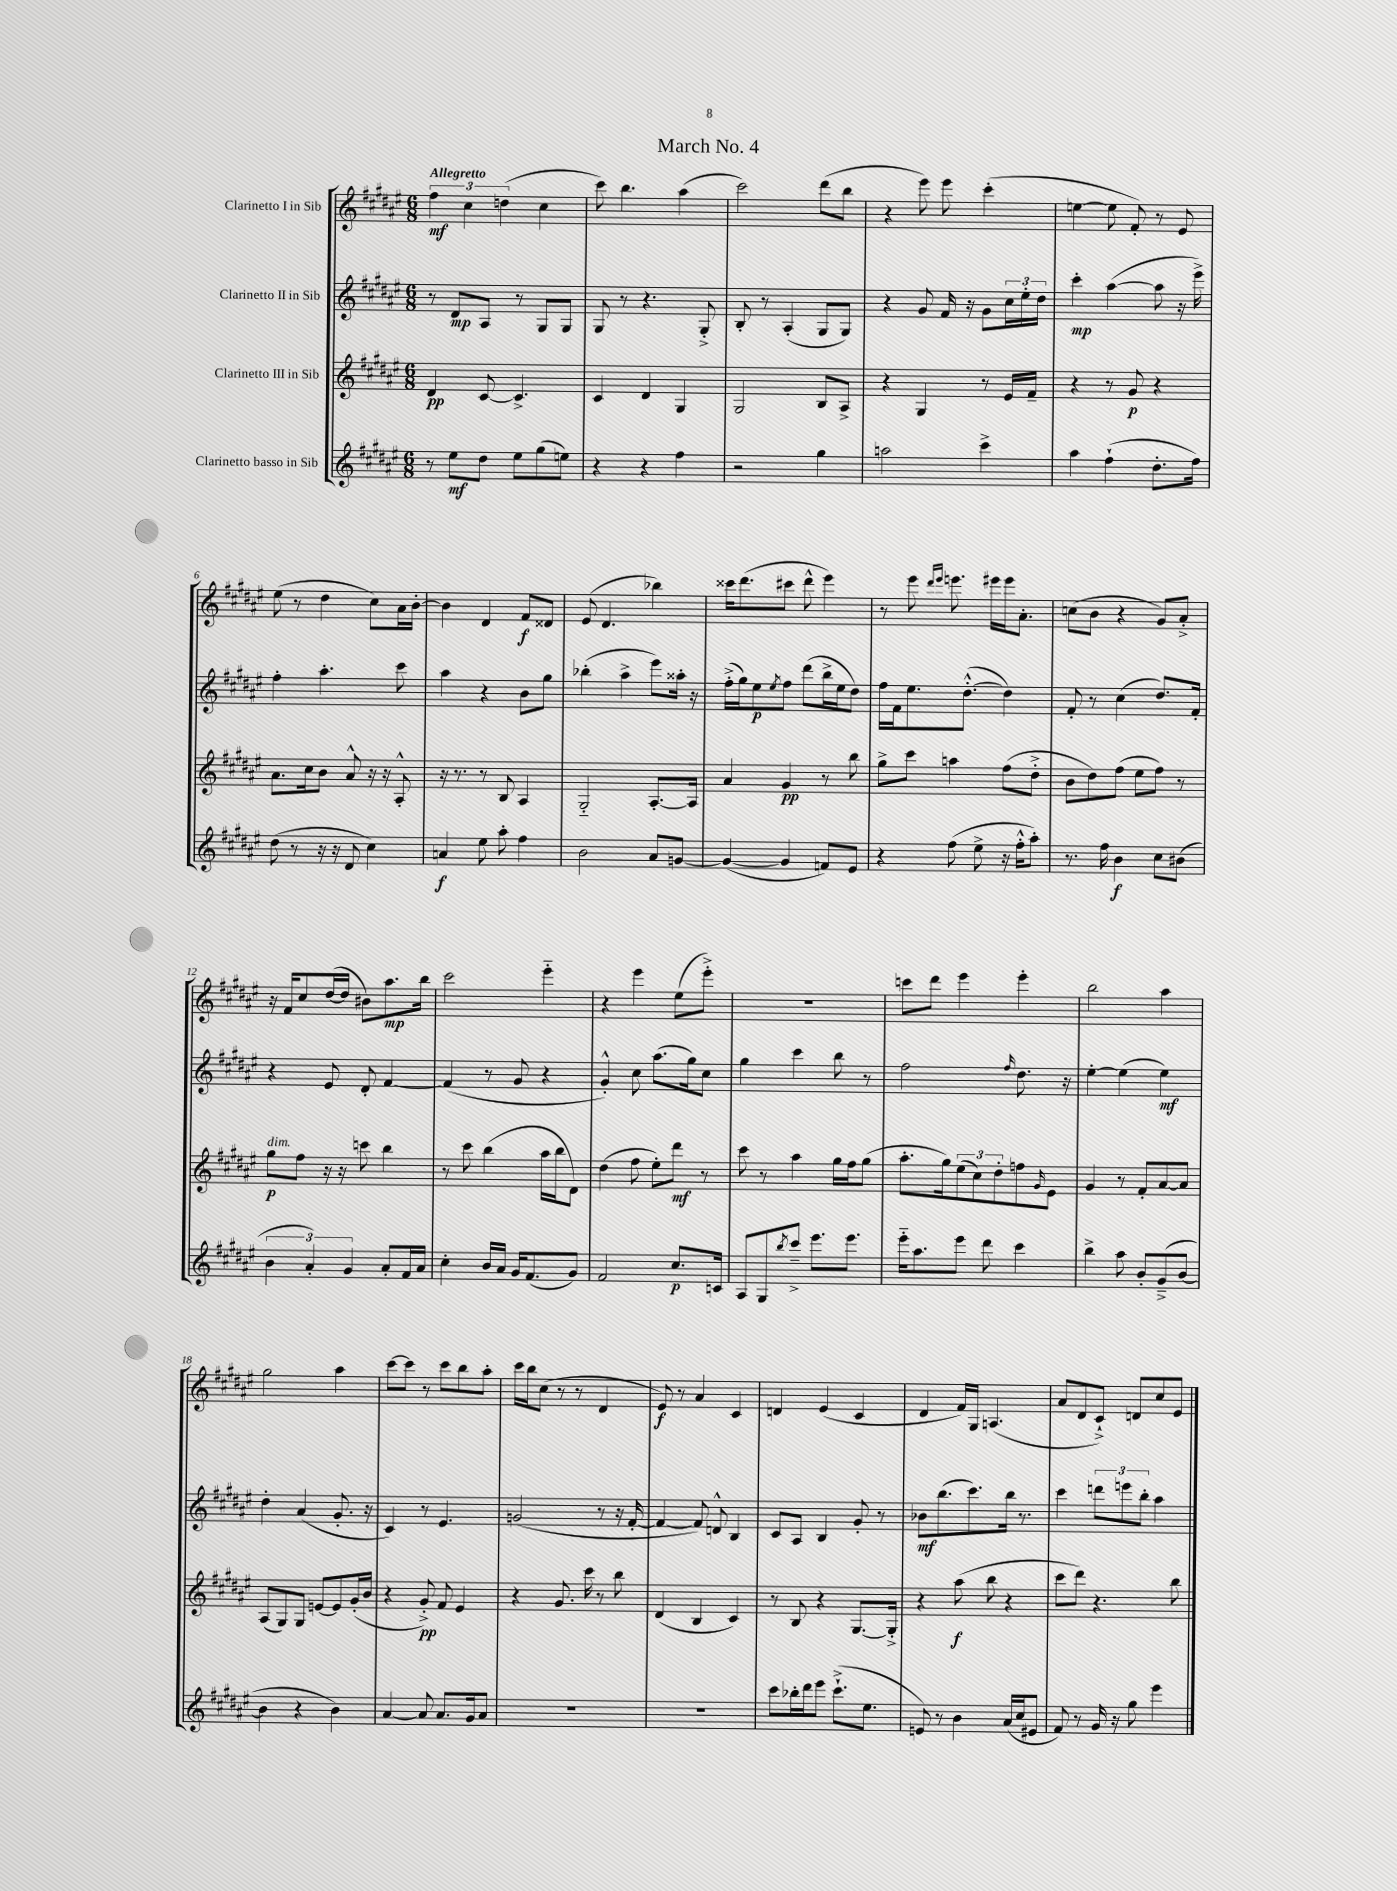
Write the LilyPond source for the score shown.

\header { title = "March No. 4" }
<<
\new StaffGroup <<
\new Staff = "s0" \with { instrumentName = "Clarinetto I in Sib" } {
    \clef treble \key fis \major \numericTimeSignature \time 6/8 \tempo "Allegretto"
    \tuplet 3/2 { fis''4\mf cis''4 d''4( } cis''4 |
    cis'''8) b''4. ais''4( |
    cis'''2) dis'''8( b''8 |
    r4 eis'''8) eis'''8 cis'''4-.( |
    e''4~ e''8 fis'8-.) r8 eis'8 |
    eis''8( r8 dis''4 cis''8) ais'16 b'16~-. |
    b'4 dis'4 fis'8\f disis'8 |
    eis'8( dis'4. bes''4) |
    cisis'''16 dis'''8.( cis'''8 dis'''8-^ eis'''4) |
    r8 eis'''8 \grace { dis'''16 eis'''16 } e'''8. eis'''16 eis'''16 ais'8.-. |
    c''8( b'8 r4 gis'8) ais'8-.-> |
    r16 fis'16 cis''8 dis''16~( dis''16 bis'8) ais''8.\mp b''16 |
    cis'''2 eis'''4-_ |
    r4 eis'''4 eis''8( eis'''8-.->) |
    R2. |
    c'''8 dis'''8 eis'''4 eis'''4-. |
    b''2 ais''4 |
    gis''2 ais''4 |
    cis'''8~ cis'''8 r8 cis'''8 b''8 ais''8-. |
    cis'''16 b''16 cis''8( r8 r8 dis'4 |
    eis'8\f) r8 ais'4 cis'4 |
    d'4 eis'4( cis'4 |
    dis'4 fis'16) gis16 a4.( |
    ais'8 dis'8 cis'8-!->) d'8 cis''8 eis'8 \bar "|." |
}
\new Staff = "s1" \with { instrumentName = "Clarinetto II in Sib" } {
    \clef treble \key fis \major \numericTimeSignature \time 6/8
    r8 dis'8\mp ais8 r8 gis8 gis8 |
    gis8 r8 r4. gis8-.-> |
    b8-. r8 ais4-.( gis8 gis8) |
    r4 gis'8 fis'16 r16 gis'8 \tuplet 3/2 { cis''16 eis''16-. dis''16 } |
    cis'''4-.\mp ais''4~( ais''8 r16 eis'''16->) |
    fis''4-. ais''4.-. cis'''8 |
    ais''4 r4 b'8 gis''8 |
    bes''4-.( ais''4-> eis'''8) aisis''16-. r16 |
    fis''16-.->( gis''16) eis''8\p \acciaccatura { eis''8 } fis''8 dis'''8( b''16-> eis''16 dis''8) |
    fis''16 fis'16 eis''8. dis''8.~-.-^( dis''4) |
    fis'8-. r8 cis''4( dis''8.) fis'16-. |
    r4 eis'8 dis'8-. fis'4~ |
    fis'4( r8 gis'8 r4 |
    gis'4-.-^) cis''8 ais''8.( gis''16) cis''8 |
    gis''4 cis'''4 b''8 r8 |
    fis''2 \grace { fis''16 } dis''8. r16 |
    eis''4~-. eis''4( eis''4\mf) |
    dis''4-. ais'4( gis'8.-. r16 |
    cis'4) r8 eis'4. |
    g'2( r8 r16 fis'16~-. |
    fis'4~ fis'8) d'8-^ b4 |
    cis'8 ais8 b4 gis'8-. r8 |
    bes'8\mf b''8.( cis'''8.) b''16 r8. |
    cis'''4 \tuplet 3/2 { d'''8 e'''8 b''8-. } ais''4 \bar "|." |
}
\new Staff = "s2" \with { instrumentName = "Clarinetto III in Sib" } {
    \clef treble \key fis \major \numericTimeSignature \time 6/8
    dis'4\pp cis'8~ cis'4.-> |
    cis'4 dis'4 gis4 |
    gis2 b8 ais8-> |
    r4 gis4 r8 eis'16 fis'16-- |
    r4 r8 gis'8\p r4 |
    ais'8. cis''16 b'8 ais'8-^ r16 r16 ais8-.-^ |
    r16 r8. r8 b8 ais4 |
    gis2-_ ais8.~-. ais16 |
    ais'4 gis'4\pp r8 b''8 |
    gis''8-> cis'''8 a''4 fis''8( dis''8-.-> |
    b'8 dis''8) fis''8( eis''8 fis''8) r8 |
    gis''8\p^\markup { \italic "dim." } fis''8 r16 r16 c'''8 b''4 |
    r8 cis'''8 b''4( ais''16 b''16 dis'8) |
    dis''4( fis''8 eis''8-.) dis'''8\mf r8 |
    cis'''8 r8 ais''4 gis''16 fis''16 gis''8( |
    ais''8.-. gis''16) \tuplet 3/2 { eis''8( cis''8) dis''8-. } f''8 \grace { gis'16 } eis'8 |
    gis'4 r8 fis'8-. ais'8~ ais'8 |
    ais8( gis8) gis8 e'8~ e'8 gis'16-.( b'16 |
    r4 gis'8-.->\pp) fis'8 eis'4 |
    r4 gis'8. cis'''16 r8 b''8 |
    dis'4( b4 cis'4) |
    r8 b8 r4 gis8.~ gis16-.-> |
    r4 ais''8\f( b''8 r4 |
    cis'''8 dis'''8) r4. b''8 \bar "|." |
}
\new Staff = "s3" \with { instrumentName = "Clarinetto basso in Sib" } {
    \clef treble \key fis \major \numericTimeSignature \time 6/8
    r8 eis''8\mf dis''8 eis''8 gis''8( e''8) |
    r4 r4 fis''4 |
    r2 gis''4 |
    a''2 cis'''4-> |
    ais''4 fis''4-!( dis''8.-. fis''16) |
    dis''8( r8 r16 r16 dis'8 cis''4) |
    a'4\f eis''8 ais''8-. fis''4 |
    b'2 ais'8 g'8~ |
    g'4~( g'4 f'8) eis'8 |
    r4 fis''8( eis''8-> r16 fis''16-.-^ ais''8-.) |
    r8. fis''16 b'4\f cis''8 bis'8( |
    \tuplet 3/2 { b'4 ais'4-.) gis'4 } ais'8-. fis'16 ais'16 |
    cis''4-. b'16 ais'16 gis'16 fis'8.( gis'8) |
    fis'2 cis''8.\p c'16 |
    ais8 gis8 \acciaccatura { b''8 } cis'''8---> eis'''8. eis'''8. |
    eis'''16-_ ais''8. eis'''8 dis'''8 cis'''4 |
    b''4-> ais''8 b'8-. gis'8--->( b'8~ |
    b'4 r4 b'4) |
    ais'4~ ais'8 ais'8. gis'16 ais'8 |
    R2. |
    R2. |
    cis'''8 bes''16-. dis'''16 eis'''8 cis'''8.-!->( eis''8. |
    e'8) r8 b'4 ais'16( cis''16 eis'8 |
    fis'8) r8 gis'16 r16 gis''8 eis'''4 \bar "|." |
}
>>
>>
